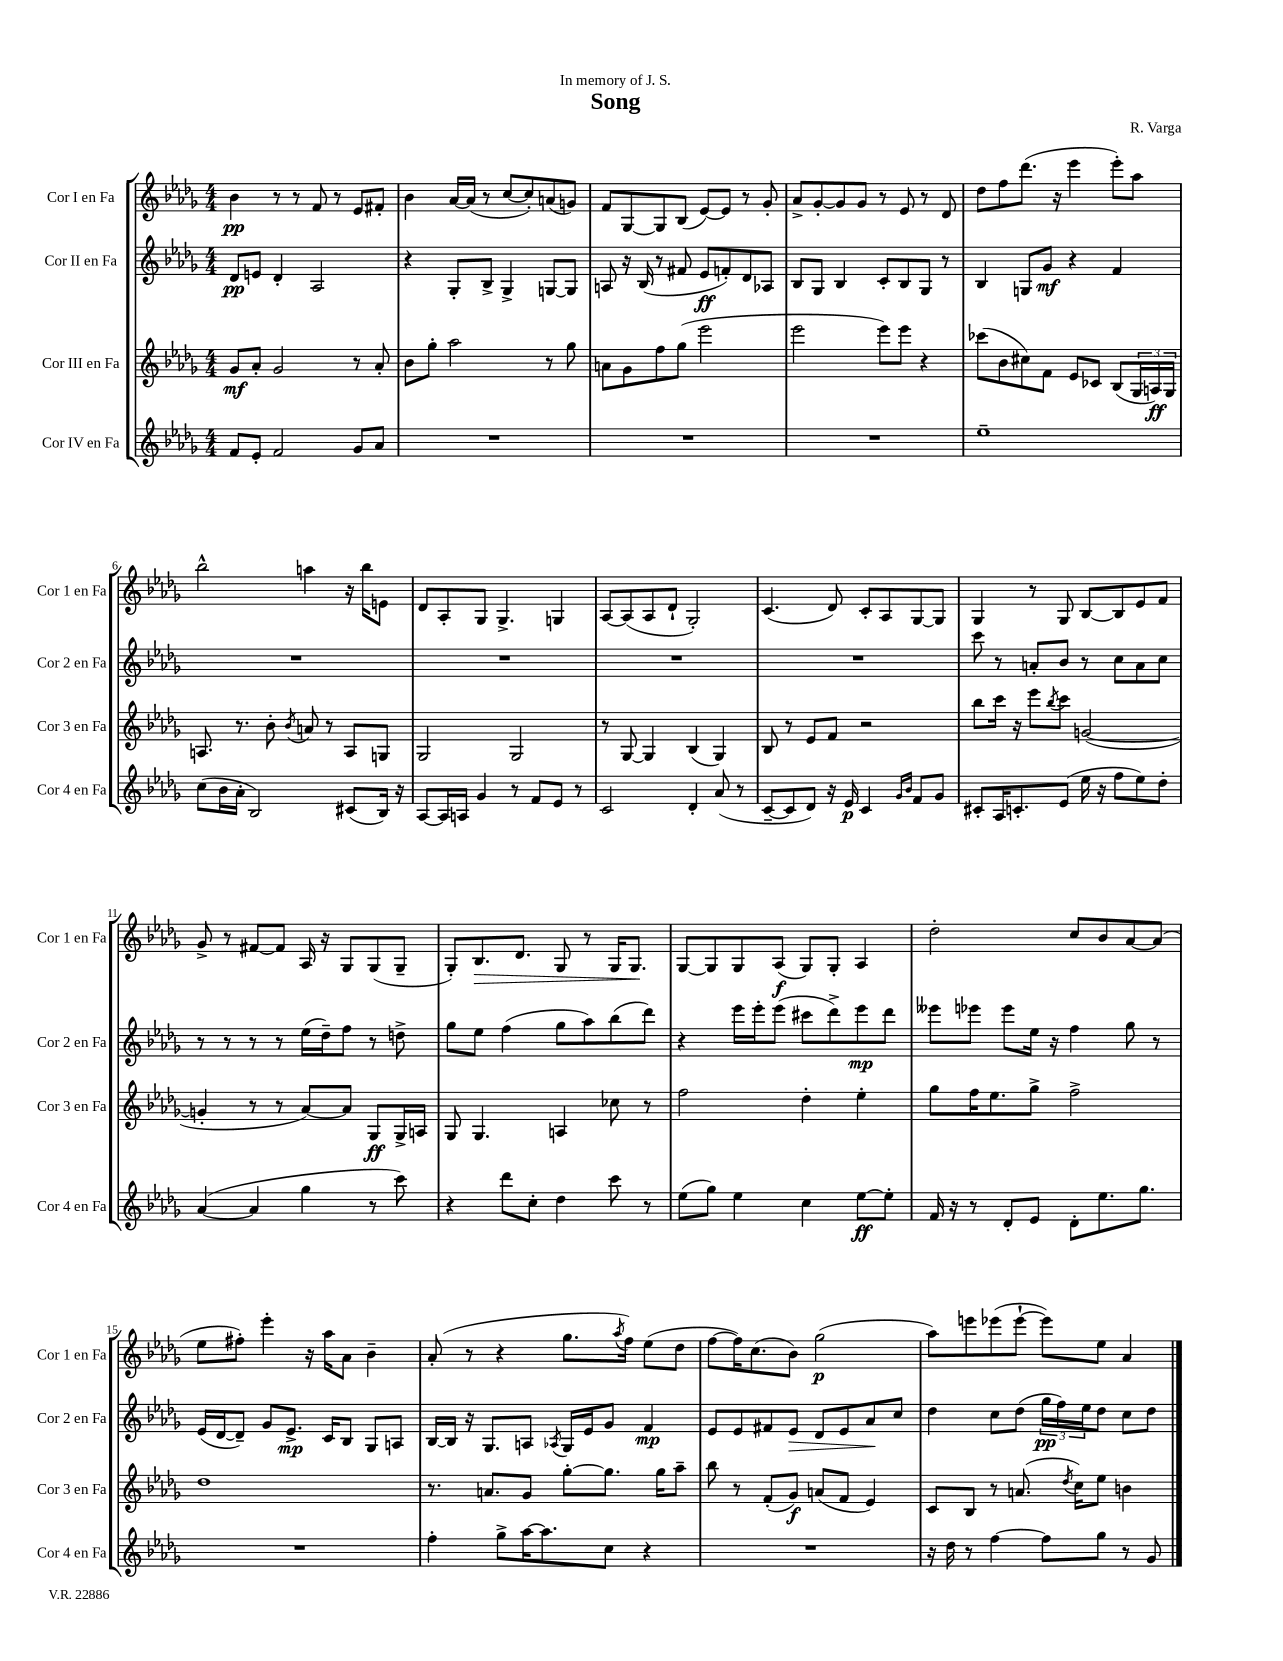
\header { title = "Song" composer = "R. Varga" dedication = "In memory of J. S." }
<<
\new StaffGroup <<
\new Staff = "s0" \with { instrumentName = "Cor I en Fa" shortInstrumentName = "Cor 1 en Fa" } {
    \clef treble \key des \major \numericTimeSignature \time 4/4
    bes'4\pp r8 r8 f'8 r8 ees'8 fis'8-. |
    bes'4 aes'16~ aes'16( r8 c''8~ c''8-.) a'8( g'8) |
    f'8 ges8~ ges8 bes8( ees'8~) ees'8 r8 ges'8-. |
    aes'8-> ges'8~-. ges'8 ges'8 r8 ees'8 r8 des'8 |
    des''8 f''8 des'''8.( r16 ees'''4 ees'''8-.) aes''8 |
    bes''2-^ a''4 r16 bes''16 e'8 |
    des'8 aes8-. ges8 ges4.-> g4 |
    aes8~ aes8( aes8 des'8-! ges2-.) |
    c'4.( des'8) c'8-. aes8 ges8~ ges8 |
    ges4 r8 ges8 bes8~ bes8 ees'8 f'8 |
    ges'8-> r8 fis'8~ fis'8 aes16 r16 ges8 ges8( ges8-- |
    ges8-.) bes8.\> des'8. ges8 r8 ges16 ges8.\! |
    ges8~ ges8 ges8 aes8\f( ges8) ges8-. aes4 |
    des''2-. c''8 bes'8 aes'8~ aes'8( |
    ees''8 fis''8-.) ees'''4-. r16 aes''16 aes'8 bes'4-- |
    aes'8-.( r8 r4 ges''8. \acciaccatura { aes''8 } f''16) ees''8( des''8 |
    f''8~ f''16) c''8.( bes'8) ges''2\p( |
    aes''8) e'''8 ees'''8( ees'''8~-! ees'''8) ees''8 aes'4 \bar "|." |
}
\new Staff = "s1" \with { instrumentName = "Cor II en Fa" shortInstrumentName = "Cor 2 en Fa" } {
    \clef treble \key des \major \numericTimeSignature \time 4/4
    des'8\pp e'8 des'4-. aes2 |
    r4 ges8-. bes8-> ges4-> g8~ g8 |
    a8 r16 bes16( r8 fis'8 ees'8\ff f'8-.) des'8 aes8 |
    bes8 ges8 bes4 c'8-. bes8 ges8 r8 |
    bes4 g8 ges'8\mf r4 f'4 |
    R1 |
    R1 |
    R1 |
    R1 |
    c'''8 r8 a'8-. bes'8 r8 c''8 a'8 c''8 |
    r8 r8 r8 r8 ees''16( des''16--) f''8 r8 d''8-> |
    ges''8 ees''8 f''4( ges''8 aes''8) bes''8( des'''8) |
    r4 ees'''16 ees'''16-. ees'''8( cis'''8 des'''8->) ees'''8\mp des'''8 |
    eeses'''8 ees'''8 ees'''8 ees''16 r16 f''4 ges''8 r8 |
    ees'16( des'16~ des'8--) ges'8 ees'8.->\mp c'16 bes8 ges8 a8 |
    bes16~ bes16 r16 ges8. a8 \acciaccatura { aes8 } ges16 ees'16 ges'8 f'4\mp |
    ees'8 ees'8 fis'8 ees'8\> des'8 ees'8 aes'8\! c''8 |
    des''4 c''8 des''8( \tuplet 3/2 { ges''16\pp f''16) ees''16 } des''8 c''8 des''8 \bar "|." |
}
\new Staff = "s2" \with { instrumentName = "Cor III en Fa" shortInstrumentName = "Cor 3 en Fa" } {
    \clef treble \key des \major \numericTimeSignature \time 4/4
    ges'8\mf aes'8-. ges'2 r8 aes'8-. |
    bes'8 ges''8-. aes''2 r8 ges''8 |
    a'8 ges'8 f''8 ges''8( ees'''2 |
    ees'''2 ees'''8) ees'''8 r4 |
    ces'''8( bes'8 cis''8) f'8 ees'8 ces'8 bes8( \tuplet 3/2 { ges16 a16\ff) ges16 } |
    a8. r8. bes'8-. \acciaccatura { bes'8 } a'8 r8 a8 g8 |
    ges2 ges2 |
    r8 ges8~ ges4 bes4( ges4) |
    bes8 r8 ees'8 f'8 r2 |
    bes''8 c'''16 r16 ees'''8 \acciaccatura { bes''8 } c'''8 g'2~( |
    g'4-. r8 r8 aes'8~) aes'8 ges8\ff ges16-> a16 |
    ges8 ges4. a4 ces''8 r8 |
    f''2 des''4-. ees''4-. |
    ges''8 f''16 ees''8. ges''8-> f''2-> |
    des''1 |
    r8. a'8. ges'8 ges''8~-. ges''8. ges''16 aes''8-- |
    bes''8 r8 f'8-.( ges'8\f) a'8( f'8 ees'4) |
    c'8 bes8 r8 a'8.( \acciaccatura { des''8 } c''16) ees''8 b'4 \bar "|." |
}
\new Staff = "s3" \with { instrumentName = "Cor IV en Fa" shortInstrumentName = "Cor 4 en Fa" } {
    \clef treble \key des \major \numericTimeSignature \time 4/4
    f'8 ees'8-. f'2 ges'8 aes'8 |
    R1 |
    R1 |
    R1 |
    ees''1-- |
    c''8( bes'16 aes'16-. bes2) cis'8( bes16) r16 |
    aes8~ aes16 a16 ges'4 r8 f'8 ees'8 r8 |
    c'2 des'4-. aes'8( r8 |
    c'8~-- c'8 des'8) r16 ees'16\p c'4 \grace { ges'16 bes'16 } f'8 ges'8 |
    cis'8-. aes16 c'8.-. ees'8( ees''16 r16 f''8 ees''8) des''8-. |
    aes'4~( aes'4 ges''4 r8 c'''8) |
    r4 des'''8 c''8-. des''4 c'''8 r8 |
    ees''8( ges''8) ees''4 c''4 ees''8~\ff ees''8-. |
    f'16 r16 r8 des'8-. ees'8 des'8-. ees''8. ges''8. |
    R1 |
    f''4-. ges''8-> aes''16~ aes''8. c''8 r4 |
    R1 |
    r16 des''16 r8 f''4~ f''8 ges''8 r8 ges'8 \bar "|." |
}
>>
>>
